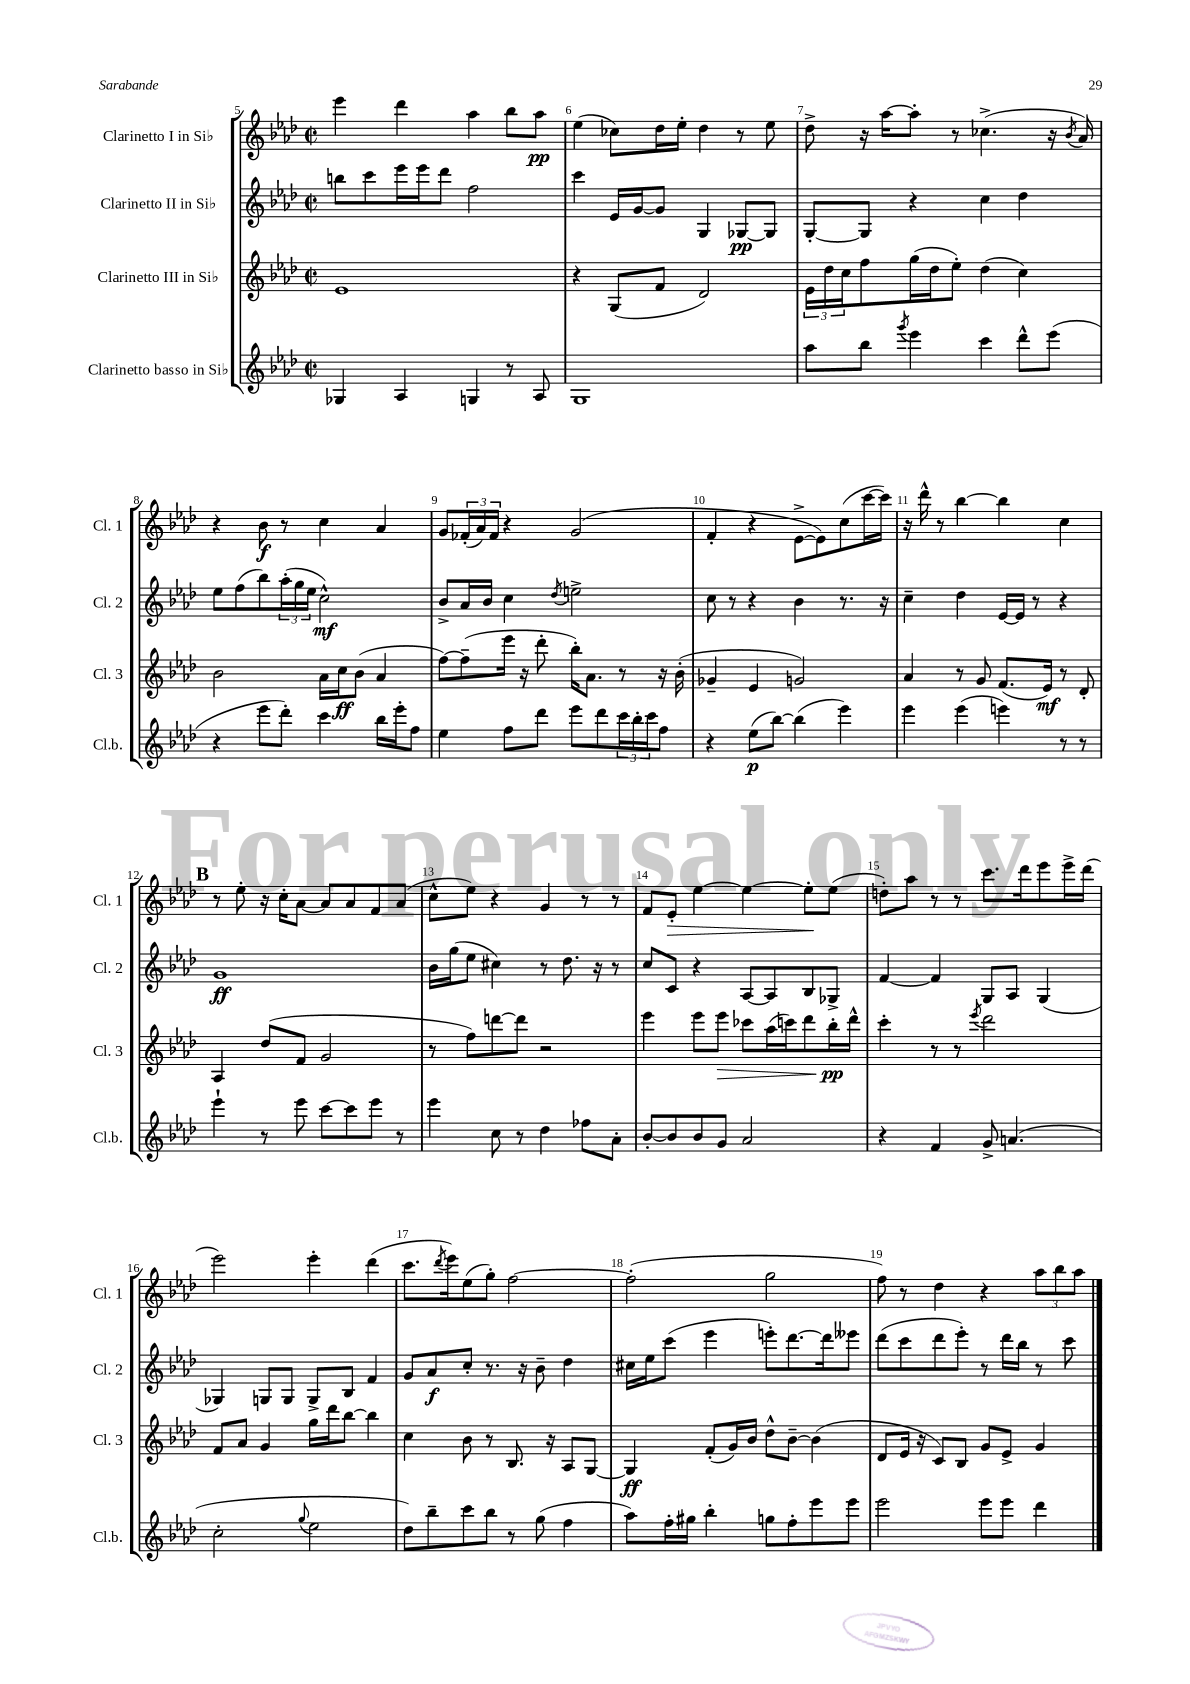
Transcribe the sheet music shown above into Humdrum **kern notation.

**kern	**dynam	**kern	**dynam	**kern	**dynam	**kern	**dynam
*part4	*part4	*part3	*part3	*part2	*part2	*part1	*part1
*staff4	*staff4	*staff3	*staff3	*staff2	*staff2	*staff1	*staff1
*I"Clarinetto basso in Si♭	*	*I"Clarinetto III in Si♭	*	*I"Clarinetto II in Si♭	*	*I"Clarinetto I in Si♭	*
*I'Cl.b.	*	*I'Cl. 3	*	*I'Cl. 2	*	*I'Cl. 1	*
*clefG2	*	*clefG2	*	*clefG2	*	*clefG2	*
*k[b-e-a-d-]	*	*k[b-e-a-d-]	*	*k[b-e-a-d-]	*	*k[b-e-a-d-]	*
*M2/2	*	*M2/2	*	*M2/2	*	*M2/2	*
*met(c|)	*	*met(c|)	*	*met(c|)	*	*met(c|)	*
=5	=5	=5	=5	=5	=5	=5	=5
4G-X/	.	1e-	.	8bbn\L	.	4eee-\	.
.	.	.	.	8ccc\	.	.	.
4A-/	.	.	.	16eee-\L	.	4ddd-\	.
.	.	.	.	16eee-\J	.	.	.
.	.	.	.	8ddd-\J	.	.	.
4Gn/	.	.	.	2ff\	.	4aa-\	.
8r	.	.	.	.	.	8bb-\L	.
8A-/	.	.	.	.	.	8aa-\J	pp
=6	=6	=6	=6	=6	=6	=6	=6
1G	.	4r	.	4ccc\	.	(4ee-\	.
.	.	(8G/L	.	16e-/LL	.	8cc-X\L)	.
.	.	.	.	[16g/J	.	.	.
.	.	8f/J	.	8g/J]	.	16dd-\L	.
.	.	.	.	.	.	16ee-'\JJ	.
.	.	2d-/)	.	4G/	.	4dd-\	.
.	.	.	.	[8G-X/L	pp	8r	.
.	.	.	.	8G-/J]	.	8ee-\	.
=7	=7	=7	=7	=7	=7	=7	=7
8aa-\L	.	24e-\LL	.	[8G'/L	.	8dd-^\	.
.	.	24dd-\	.	.	.	.	.
.	.	24cc\J	.	.	.	.	.
8bb-\J	.	8ff\	.	8G/J]	.	16r	.
.	.	.	.	.	.	[16aa-\KL	.
8qggg/	.	.	.	.	.	.	.
4eee-\	.	(16gg\L	.	4r	.	8aa-'\J]	.
.	.	16dd-\J	.	.	.	.	.
.	.	8ee-'\J)	.	.	.	8r	.
4ccc\	.	(4dd-\	.	4cc\	.	(4.cc-X^\	.
8ddd-^^\L	.	4cc\)	.	4dd-\	.	.	.
(8eee-\J	.	.	.	.	.	16r	.
.	.	.	.	.	.	8qb-/	.
.	.	.	.	.	.	16a-/)	.
!!LO:LB:g=z
=8	=8	=8	=8	=8	=8	=8	=8
4r	.	2b-\	.	8ee-\L	.	4r	.
.	.	.	.	(8ff\	.	.	.
8eee-\L	.	.	.	8bb-\)	.	8b-\	f
8ddd-'\J)	.	.	.	(24aa-'\L	.	8r	.
.	.	.	.	24gg\	.	.	.
.	.	.	.	24ee-\JJ	.	.	.
4ccc\	.	16a-\LL	.	2cc^^\)	mf	4cc\	.
.	.	16cc\J	ff	.	.	.	.
.	.	(8b-\J	.	.	.	.	.
16bb-\LL	.	4a-/	.	.	.	4a-/	.
16eee-'\J	.	.	.	.	.	.	.
8ff\J	.	.	.	.	.	.	.
=9	=9	=9	=9	=9	=9	=9	=9
4ee-\	.	[8ff\L)	.	8b-^/L	.	8g/L	.
.	.	(8ff~\]	.	16a-/L	.	(24f-X'/L	.
.	.	.	.	.	.	24a-/)	.
.	.	.	.	16b-/JJ	.	.	.
.	.	.	.	.	.	24f-/JJ	.
8ff\L	.	16eee-\Jk	.	4cc\	.	4r	.
.	.	16r	.	.	.	.	.
8ddd-\J	.	8ddd-'\	.	.	.	.	.
.	.	.	.	8qdd-/	.	.	.
8eee-\L	.	16bb-'\KL)	.	2een^\	.	(2g/	.
.	.	8.a-\J	.	.	.	.	.
8ddd-\	.	.	.	.	.	.	.
24ccc\L	.	8r	.	.	.	.	.
24bb-'\	.	.	.	.	.	.	.
24ccc\J	.	.	.	.	.	.	.
8ff\J	.	16r	.	.	.	.	.
.	.	(16b-'\	.	.	.	.	.
=10	=10	=10	=10	=10	=10	=10	=10
4r	.	4g-X~/	.	8cc\	.	4f'/	.
.	.	.	.	8r	.	.	.
(8ee-\L	p	4e-/	.	4r	.	4r	.
[8bb-\J)	.	.	.	.	.	.	.
(4bb-\]	.	2gn/)	.	4b-\	.	[8e-^\L	.
.	.	.	.	.	.	8e-\])	.
4eee-\)	.	.	.	8.r	.	(8cc\	.
.	.	.	.	.	.	[16ccc\L	.
.	.	.	.	16r	.	16ccc\JJ])	.
=11	=11	=11	=11	=11	=11	=11	=11
4eee-\	.	4a-/	.	4cc~\	.	16r	.
.	.	.	.	.	.	16ddd-^^\	.
.	.	.	.	.	.	8r	.
(4eee-\	.	8r	.	4dd-\	.	[4bb-\	.
.	.	8g/	.	.	.	.	.
4eeen\)	.	(8.f/L	.	[16e-/LL	.	4bb-\]	.
.	.	.	.	16e-/JJ]	.	.	.
.	.	.	.	8r	.	.	.
.	.	16e-/Jk)	mf	.	.	.	.
8r	.	8r	.	4r	.	4cc\	.
8r	.	8d-'/	.	.	.	.	.
!!LO:LB:g=z
!!LO:REH:place=s1:t=B
=12	=12	=12	=12	=12	=12	=12	=12
4eee-`\	.	4A-/	.	1g	ff	8r	.
.	.	.	.	.	.	8ee-'\	.
8r	.	(8dd-/L	.	.	.	16r	.
.	.	.	.	.	.	16cc'\KL	.
8eee-\	.	8f/J	.	.	.	[8a-\J	.
[8ccc\L	.	2g/	.	.	.	8a-/L]	.
8ccc\]	.	.	.	.	.	8a-/	.
8eee-\J	.	.	.	.	.	8f/	.
8r	.	.	.	.	.	(8a-/J	.
=13	=13	=13	=13	=13	=13	=13	=13
4eee-\	.	8r	.	16b-\LL	.	8cc^^\L	.
.	.	.	.	(16gg\J	.	.	.
.	.	8ff\L)	.	8ee-\J	.	8ee-\J)	.
8cc\	.	[8dddn\	.	4cc#X\)	.	4r	.
8r	.	8ddd\J]	.	.	.	.	.
4dd-\	.	2r	.	8r	.	4g/	.
.	.	.	.	8.dd-\	.	.	.
8ff-X\L	.	.	.	.	.	8r	.
.	.	.	.	16r	.	.	.
8a-'\J	.	.	.	8r	.	8r	.
=14	=14	=14	=14	=14	=14	=14	=14
[8b-'/L	.	4eee-\	.	8cc/L	.	8f/L	.
!	!	!	!	!	!	!	!LO:HP:b
8b-/]	.	.	.	8c/J	.	8e-'/J	>
8b-/	.	8eee-\L	.	4r	.	[4ee-\	.
!	!	!	!LO:HP:b	!	!	!	!
8g/J	.	8eee-\J	>	.	.	.	.
2a-/	.	8ccc-X\L	.	[8A-/L	.	4ee-\_	.
.	.	(16aa-\L	.	8A-/]	.	.	.
.	.	16cccn\J)	.	.	.	.	.
.	.	8ddd-\	.	8B-/	.	8ee-'\L]	.
.	.	16bb-'\L	pp	8G-X^/J	.	(8ee-\J	]
.	.	16ddd-^^\JJ	]	.	.	.	.
=15	=15	=15	=15	=15	=15	=15	=15
4r	.	4ccc'\	.	[4f/	.	8ddn'\L)	.
.	.	.	.	.	.	8aa-\J	.
4f/	.	8r	.	4f/]	.	8r	.
.	.	8r	.	.	.	8r	.
.	.	8qeee-/	.	.	.	.	.
8g^/	.	2ddd-\	.	8G/L	.	8.ccc\L	.
(4.an/	.	.	.	8A-/J	.	.	.
.	.	.	.	.	.	16ddd-\k	.
.	.	.	.	(4G/	.	8eee-\	.
.	.	.	.	.	.	16eee-^\L	.
.	.	.	.	.	.	(16ddd-\JJ	.
!!LO:LB:g=z
=16	=16	=16	=16	=16	=16	=16	=16
2cc'\	.	8f/L	.	4G-X/)	.	2eee-\)	.
.	.	8a-/J	.	.	.	.	.
.	.	4g/	.	8Gn/L	.	.	.
.	.	.	.	8G/J	.	.	.
8qqgg/	.	.	.	.	.	.	.
2ee-\	.	16gg\LL	.	8G^/L	.	4eee-'\	.
.	.	16ddd-\J	.	.	.	.	.
.	.	[8bb-\J	.	8B-/J	.	.	.
.	.	4bb-\]	.	4f/	.	(4ddd-\	.
=17	=17	=17	=17	=17	=17	=17	=17
8dd-\L)	.	4cc\	.	8g/L	.	8.ccc\L	.
8bb-~\	.	.	.	8a-/	f	.	.
.	.	.	.	.	.	8qddd-/	.
.	.	.	.	.	.	16eee-\k)	.
8ccc\	.	8b-\	.	8cc'/J	.	(8ee-\	.
8bb-\J	.	8r	.	8.r	.	8gg'\J)	.
8r	.	8.B-/	.	.	.	[2ff\	.
.	.	.	.	16r	.	.	.
(8gg\	.	.	.	8b-~\	.	.	.
.	.	16r	.	.	.	.	.
4ff\	.	8A-/L	.	4dd-\	.	.	.
.	.	[8G/J	.	.	.	.	.
=18	=18	=18	=18	=18	=18	=18	=18
8aa-\L)	.	4G/]	ff	16cc#X\LL	.	(2ff'\]	.
.	.	.	.	16ee-\J	.	.	.
16ff'\L	.	.	.	(8ccc\J	.	.	.
16gg#X\JJ	.	.	.	.	.	.	.
4bb-'\	.	(8f'/L	.	4eee-\	.	.	.
.	.	16g/L)	.	.	.	.	.
.	.	16b-/JJ	.	.	.	.	.
8ggn\L	.	8dd-^^\L	.	8eeen'\L)	.	2gg\	.
8ff'\	.	[8b-~\J	.	[8.ddd-\	.	.	.
8eee-\	.	(4b-\]	.	.	.	.	.
.	.	.	.	16ddd-\k]	.	.	.
8eee-\J	.	.	.	8eee--X\J	.	.	.
=19	=19	=19	=19	=19	=19	=19	=19
2eee-\	.	8d-/L	.	(8ddd-\L	.	8ff\)	.
.	.	16e-/Jk	.	8ccc\	.	8r	.
.	.	16r	.	.	.	.	.
.	.	8c/L)	.	8ddd-\	.	4dd-\	.
.	.	8B-/J	.	8eee-'\J)	.	.	.
8eee-\L	.	8g/L	.	8r	.	4r	.
8eee-\J	.	8e-^/J	.	16ddd-\LL	.	.	.
.	.	.	.	16bb-\JJ	.	.	.
4ddd-\	.	4g/	.	8r	.	12aa-\L	.
.	.	.	.	.	.	12bb-\	.
.	.	.	.	8ccc\	.	.	.
.	.	.	.	.	.	12aa-\J	.
==	==	==	==	==	==	==	==
*-	*-	*-	*-	*-	*-	*-	*-
